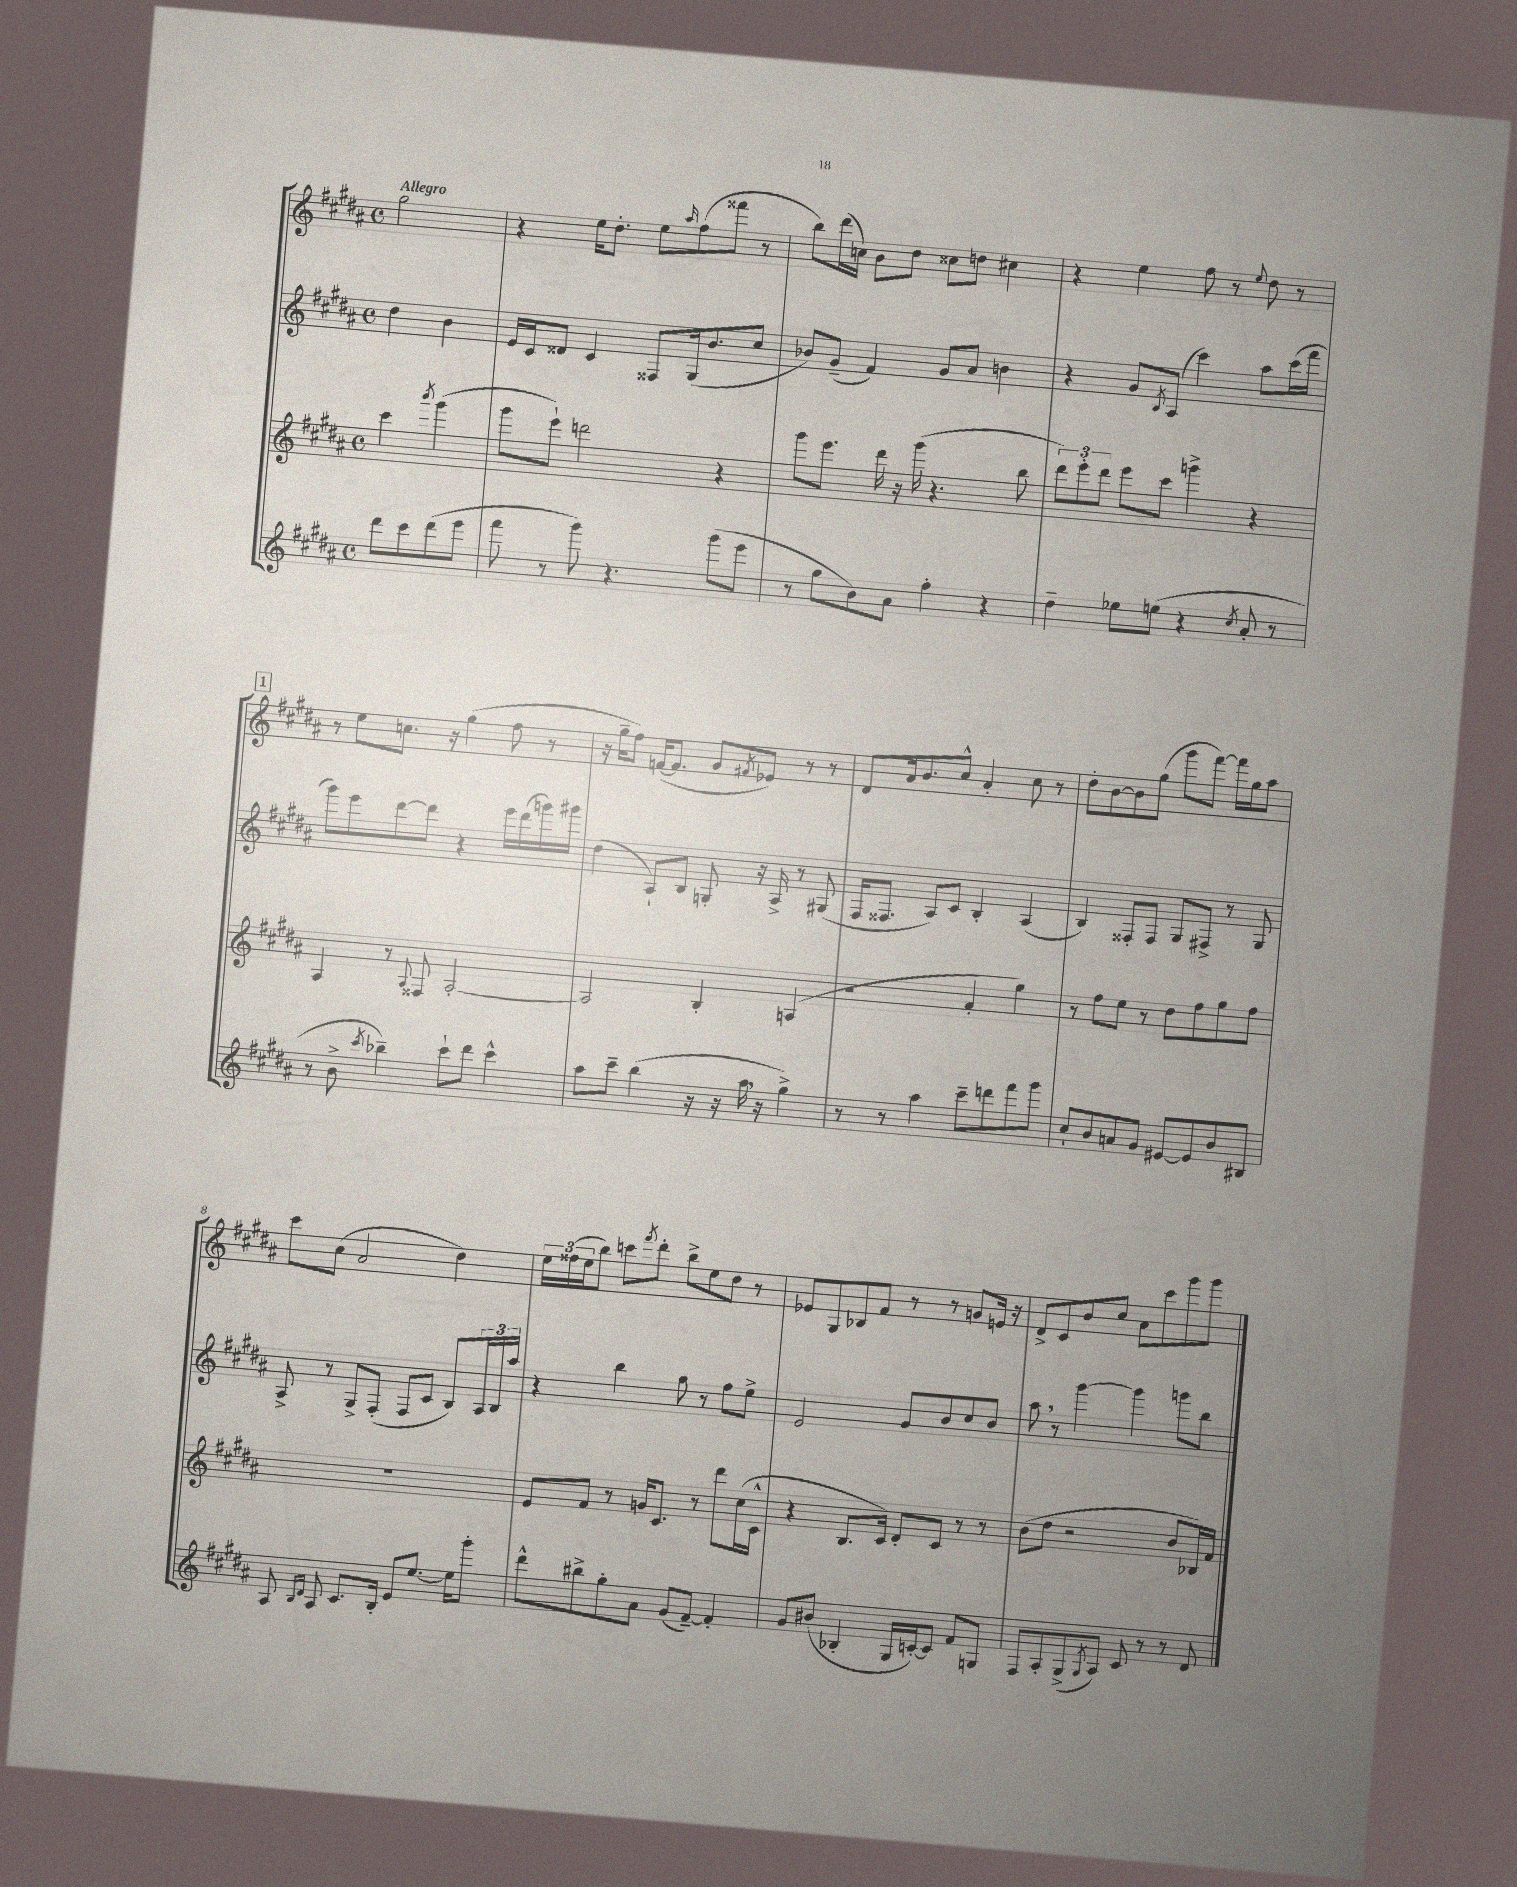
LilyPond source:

<<
\new StaffGroup <<
\new Staff = "s0" {
    \clef treble \key b \major \defaultTimeSignature \time 4/4 \partial 2 \tempo "Allegro"
    gis''2 |
    r4 e''16 dis''8.-. e''8 \grace { ais''16 } fis''8( fisis'''8 r8 |
    b''8) dis'''16( c''16) b'8 dis''8 cisis''8 d''8 cis''4 |
    r4 e''4 fis''8 r8 \appoggiatura { e''8 } dis''8 r8 |
    \mark \markup { \box "1" } r8 e''8 c''8. r16 gis''4( fis''8 r8 |
    r16 gis''16-- fis''8) f'16~( f'8. gis'8 \acciaccatura { fis'8 } ees'8) r8 r8 |
    dis'8 ais'16 b'8. cis''8-^ ais'4-. cis''8 r8 |
    dis''8-. b'8~ b'8 gis''8( gis'''8 fis'''8~) fis'''16 gis''16 ais''8 |
    cis'''8 cis''8( ais'2 dis''4) |
    \tuplet 3/2 { e''16 fisis''16( e''16 } b''8) c'''8 \acciaccatura { fis'''8 } dis'''8-. b''8-> e''8 dis''8 r8 |
    ees'8 gis8 bes8 fis'8 r8 r8 g'8 e'16 r16 |
    dis'8-> cis'8 b'8 cis''8 ais'8 cis'''8 gis'''8 gis'''8 \bar "|." |
}
\new Staff = "s1" {
    \clef treble \key b \major \defaultTimeSignature \time 4/4 \partial 2
    dis''4 b'4 |
    e'16 cis'16 disis'8 cis'4 fisis8 gis16( b'8. cis''8 |
    bes'8) gis'8--( fis'4) gis'8 ais'8 b'4 |
    r4 gis'8 \acciaccatura { b8 } ais8( cis'''4) ais''8 cis'''16( fis'''16 |
    \mark \markup { \box "1" } gis'''8) e'''8 dis'''8~ dis'''8 r4 e'''16 dis'''16( g'''16) gis'''16 |
    dis''4( ais8-!) b8 g8-. r16 ais16-> r8 gis8( |
    fis16 fisis8. ais8) cis'8 b4-. ais4( |
    b4) fisis8-. fisis8 gis8 fis8-> r8 gis8 |
    ais8-> r8 gis8-> fis8-.( fis8 cis'8 b8) \tuplet 3/2 { ais16 b16 ais''16 } |
    r4 b''4 gis''8 r8 fis''8 e''8-> |
    e'2 gis'8 b'8 cis''8 b'8 |
    ais''8 \breathe r8 gis'''4~ gis'''4 g'''8 b''8 \bar "|." |
}
\new Staff = "s2" {
    \clef treble \key b \major \defaultTimeSignature \time 4/4 \partial 2
    cis'''4 \acciaccatura { b'''8 } gis'''4( |
    gis'''8 e'''8-!) d'''2 r4 |
    gis'''8 e'''8. dis'''16 r16 gis'''16( r4. b''8 |
    \tuplet 3/2 { dis'''8) e'''8-. dis'''8 } e'''8 cis'''8 g'''4-> r4 |
    \mark \markup { \box "1" } ais4 r8 \appoggiatura { ais8 } fisis8 ais2~-. |
    ais2 b4-. a4( |
    r2 ais'4-. gis''4) |
    r8 fis''8 e''8 r8 dis''8 fis''8 gis''8 fis''8 |
    R1 |
    e'8 fis'8 r8 g'16 cis'8. r8 dis'''8 cis''16( cis'16-^ |
    r4 b8. cis'16) dis'8-. cis'8 r8 r8 |
    b'8( dis''8 r2 b'8 bes16) fis'16 \bar "|." |
}
\new Staff = "s3" {
    \clef treble \key b \major \defaultTimeSignature \time 4/4 \partial 2
    dis'''8 cis'''8 dis'''8( e'''8 |
    fis'''8 r8 gis'''8) r4. gis'''8( e'''8 |
    r8 gis''8 b'8) ais'8 fis''4-. r4 |
    dis''4-- ees''8 e''8( r4 \acciaccatura { cis''8 } ais'8-. r8 |
    \mark \markup { \box "1" } r8 b'8-> \acciaccatura { cis'''8 } bes''4--) cis'''8-! dis'''8 cis'''4-^ |
    ais''8 cis'''8-- b''4( r16 r16 ais''16 \breathe r16 gis''4->) |
    r8 r8 ais''4 cis'''8-- d'''8 fis'''8 gis'''8 |
    cis''8-! b'8 a'8 gis'8 eis'8~ eis'8 b'8 bis8 |
    ais8 \grace { b16 dis'16 } ais8 cis'8. b16-. e'8 e''8.~ e''16 gis'''8-. |
    dis'''8-^ bis''8-> gis''8-. ais'8 gis'8( fis'8~--) fis'4-. |
    gis'8 bis'8( bes4-. gis16 c'16~-.) c'8 fis'8 g8 |
    fis8 ais8-. gis8->( \acciaccatura { gis8 } ais8) cis'8 r8 r8 dis'8 \bar "|." |
}
>>
>>
